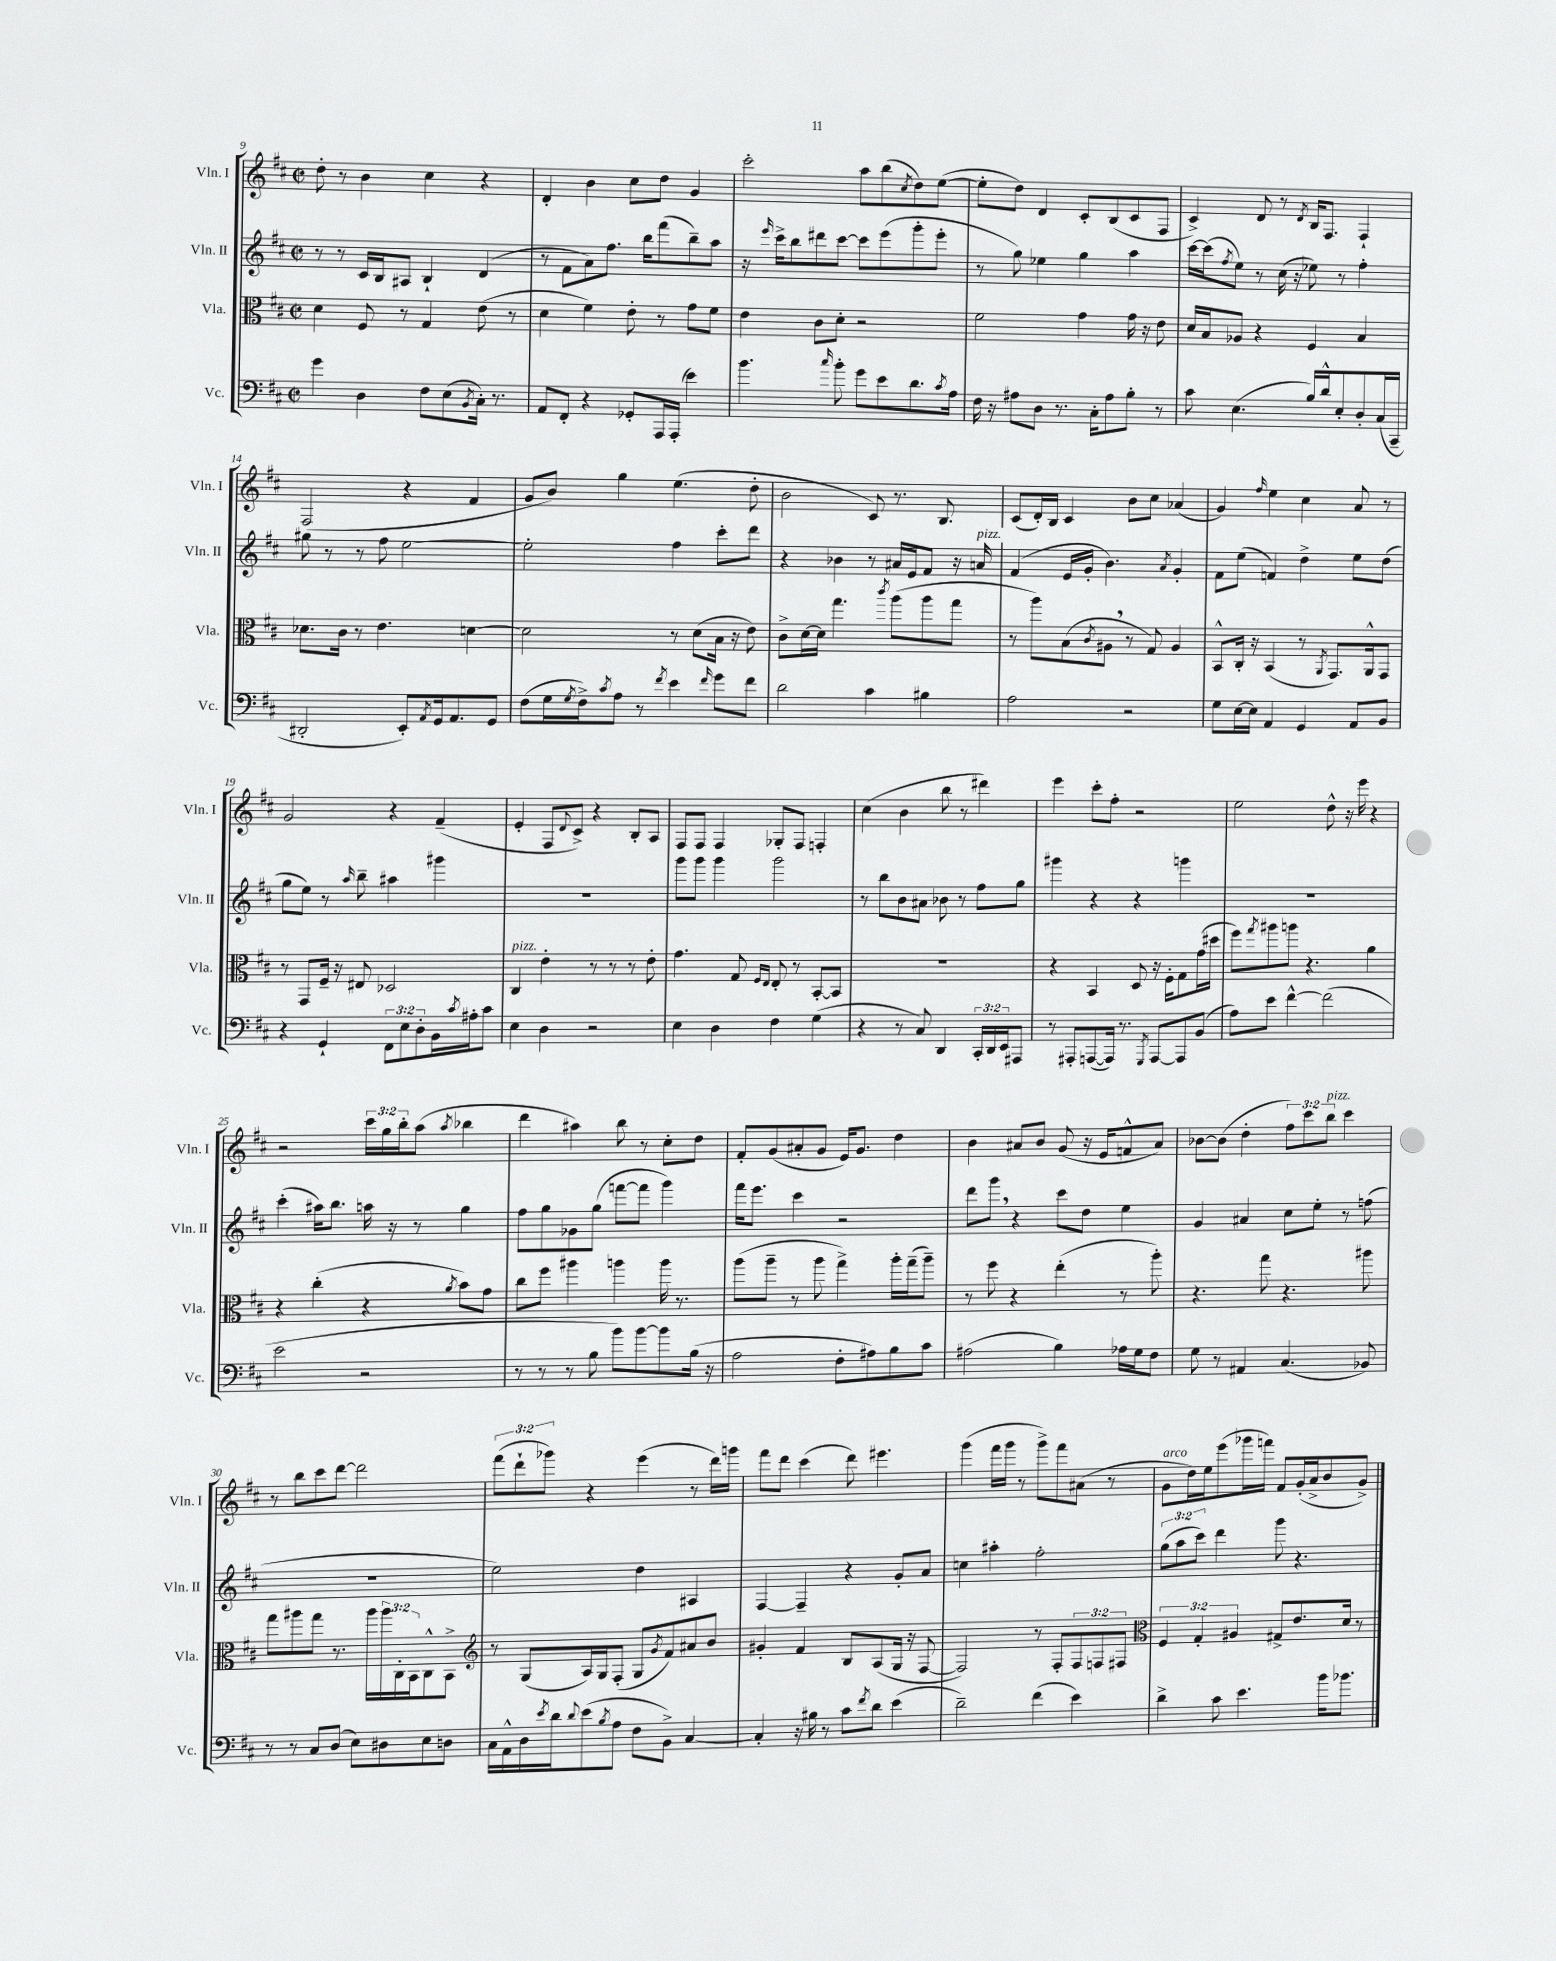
<<
\new StaffGroup <<
\new Staff = "s0" \with { instrumentName = "Vln. I" shortInstrumentName = "Vln. I" } {
    \clef treble \key d \major \defaultTimeSignature \time 2/2 \override Staff.TupletNumber.text = #tuplet-number::calc-fraction-text
    d''8-. r8 b'4 cis''4 r4 |
    d'4-. b'4 cis''8 d''8 g'4 |
    cis'''2-. a''8 b''8( \acciaccatura { cis''8 } d''8) e''8~( |
    e''8-. d''8) d'4 cis'8-. b8( cis'8 fis8 |
    cis'4->) d'8 r8 \acciaccatura { d'8 } b16 fis8. fis4-! |
    fis2( r4 fis'4 |
    g'8 b'8) g''4 e''4.( d''8-. |
    b'2 cis'8) r8. b8. |
    cis'8( d'16-.) b16 cis'4 b'8 cis''8 aes'4( |
    g'4) \grace { fis''16 } e''4 cis''4 a'8 r8 |
    g'2 r4 fis'4--( |
    e'4-. fis8 \appoggiatura { d'8 } cis'8->) r4 b8-. a8 |
    fis8 fis8 fis4 ges8-. fis8 f4-. |
    cis''4( b'4 b''8 r8 dis'''4) |
    e'''4 cis'''8-. fis''8-. r2 |
    e''2 d''8-^ r16 e'''16 r4 |
    r2 \tuplet 3/2 { cis'''16 g''16 b''16-. } a''8( \acciaccatura { a''8 } bes''4 |
    d'''4 ais''4) b''8 r8 cis''8-. d''8 |
    fis'8-. g'8( ais'8-. g'8 e'16) g'8. d''4 |
    b'4 ais'8 b'8 g'8( r16 e'16 f'8-^ ais'8) |
    bes'8~ bes'8( d''4-. \tuplet 3/2 { fis''8) cis'''8 b''8^\markup { \italic "pizz." } } cis'''4 |
    r8 b''8 cis'''8 d'''8~ d'''2 |
    \tuplet 3/2 { fis'''8( d'''8-! ges'''8) } r4 e'''4( r8 d'''16) g'''16 |
    fis'''8 d'''8 cis'''4( d'''8) eis'''4. |
    g'''4( fis'''16 g'''16 r8 g'''8->) fis'''8 ais'8( r8 |
    g'8^\markup { \italic "arco" } d''16) e''16 e'''8( ges'''16 f'''16) fis'8 g'16-.( a'16-> b'8 g'8->) \bar "|." |
}
\new Staff = "s1" \with { instrumentName = "Vln. II" shortInstrumentName = "Vln. II" } {
    \clef treble \key d \major \defaultTimeSignature \time 2/2 \override Staff.TupletNumber.text = #tuplet-number::calc-fraction-text
    r8 r8 cis'16 b16 ais8 b4-! d'4( |
    r8 fis'8 a'8) fis''8. b''16 fis'''8( b''8--) a''8 |
    r16 \grace { e'''16 } cis'''16-> b''8 dis'''8 cis'''8~ cis'''8 e'''8( g'''8-. e'''8-. |
    r8 g''8) ees''4 g''4 a''4 |
    cis'''16~ cis'''16( \acciaccatura { fis''8 } e''8) r8 cis''16( r16 ees''8) r8 fis''4-. |
    gis''8 r8 r8 fis''8 e''2~ |
    e''2-. fis''4 cis'''8-. d'''8 |
    r4 bes'4 r8 ais'16 e'16 fis'8 r16 a'16^\markup { \italic "pizz." } |
    fis'4( e'16 g'16-. b'4.) \acciaccatura { a'8 } g'4-. |
    fis'8 e''8( f'4) d''4-> e''8 d''8( |
    g''8 e''8) r8 \grace { a''16 } b''8-- ais''4 gis'''4 |
    R1 |
    g'''8 g'''8 g'''4 g'''2 |
    r8 b''8 b'8 ais'8 bes'8 r8 fis''8 g''8 |
    gis'''4 r4 r4 g'''4 |
    R1 |
    cis'''4-.( ais''16) b''8. a''16 r16 r8 g''4 |
    fis''8 g''8 ges'8 g''8( f'''8~ f'''8 g'''4) |
    fis'''16 e'''8. cis'''4 r2 |
    d'''8 g'''8 \breathe r4 cis'''8 d''8 e''4 |
    g'4 ais'4 cis''8 e''8-. r8 f''8( |
    R1 |
    e''2) d''4 ais4 |
    fis4~ fis4-- r4 g'8-. a'8 |
    c''4 ais''4-. fis''2-. |
    \tuplet 3/2 { g''8( a''8 cis'''8) } d'''4 g'''8 r4. \bar "|." |
}
\new Staff = "s2" \with { instrumentName = "Vla." shortInstrumentName = "Vla." } {
    \clef alto \key d \major \defaultTimeSignature \time 2/2 \override Staff.TupletNumber.text = #tuplet-number::calc-fraction-text
    d'4 fis8 r8 g4 e'8( r8 |
    d'4 fis'4) e'8-. r8 g'8 fis'8 |
    e'4 cis'8 d'8-. r2 |
    fis'2 g'4 g'16 r16 e'8 |
    d'16 b16 aes8 r4 fis4 b4 |
    des'8. cis'16 r8 e'4. d'4~ |
    d'2 r8 d'8( b16 r16 e'8) |
    cis'8-> d'16~ d'16 g''4. \acciaccatura { cis'''8 } a''8( a''8 g''8 |
    r8 a''8) b8( \acciaccatura { cis'8 } ais8 \breathe r8 g8) ais4 |
    b,8-^ cis16-. r16 b,4( r8 \acciaccatura { a,8 } g,8.) a,16-^ g,8 |
    r8 g,8 fis16-- r16 eis8 des2 |
    cis4^\markup { \italic "pizz." } e'4-. r8 r8 r8 e'8-. |
    g'4. g8 \grace { fis16 e16 } e8-. r8 b,8~-. b,8 |
    R1 |
    r4 b,4 d8 r16 fis16-. g8 g'16( dis''16 |
    fis''8) \acciaccatura { g''8 } ais''8 a''8 r4. a'4 |
    r4 cis''4-.( r4 \acciaccatura { a'8 } b'8) g'8 |
    cis''8 fis''8 ais''4 a''4 a''16 r8. |
    a''8( a''8-- r8 a''8 g''4->) a''16-. g''16--( a''8--) |
    r8 fis''8 r4 e''4-.( r8 a''8-.) |
    r4. g''8 r4. ais''8 |
    g''8 ais''8 g''8 r8. ais''16 \tuplet 3/2 { ais''16 cis16-. b,16 } cis8-^ b,8-> |
    \clef treble r8 g8( a16) g16 fis8-.( g8 \acciaccatura { g'8 } fis'8) ais'8 b'8 |
    gis'4-. fis'4 b8 a8( g16 r16 fis8~ |
    fis2) r8 fis8-. \tuplet 3/2 { fis8 f8 fis8 } |
    \clef alto \tuplet 3/2 { fis4 g4-. ais4 } gis8-> e'8. d'16 r8 \bar "|." |
}
\new Staff = "s3" \with { instrumentName = "Vc." shortInstrumentName = "Vc." } {
    \clef bass \key d \major \defaultTimeSignature \time 2/2 \override Staff.TupletNumber.text = #tuplet-number::calc-fraction-text
    g'4 d4 fis8 e8( \acciaccatura { b,8 } cis16-.) r8. |
    a,8 fis,8-. r4 ges,8-. a,,16 a,,16-.( e'4) |
    b'4. \grace { cis''16 } b'8-. g'8 e'8 d'8. \acciaccatura { cis'8 } a16 |
    fis16 r16 ais8 d8 r8. cis16-. ais8 b8-. r8 |
    cis'8 e4.( b16) d'16-^ e8-. d8-. cis16( cis,16-- |
    dis,2-. e,8-.) \acciaccatura { a,8 } g,16 a,8. g,8 |
    fis8( g16 \acciaccatura { g8 } fis16->) \acciaccatura { cis'8 } a8 r8 \acciaccatura { fis'8 } e'4 \grace { fis'16 } g'8 fis'8 |
    d'2 cis'4 bis4 |
    a2 r2 |
    g8 e16~ e16 a,4 g,4 a,8 b,8 |
    r4 g,4-! \tuplet 3/2 { fis,8 e8 d8-. } b,16 \acciaccatura { cis'8 } ais16-. cis'8 |
    e4 d4 r2 |
    e4 d4 fis4 g4( |
    r4 r8 cis8) d,4 \tuplet 3/2 { cis,16-. d,16 e,16 } ais,,8 |
    r8 ais,,8-. a,,8~( a,,16) r8. \acciaccatura { g,,8 } a,,8~ a,,8 b,8( |
    a8) e'8 fis'4~-^ fis'2( |
    e'2 r2 |
    r8 r8 r8 b8 b'8) b'8~ b'8 b16( r16 |
    a2 fis8-. ais8) b8 cis'8 |
    ais2( b4) aes16 g16 fis8 |
    g8 r8 ais,4 cis4.( bes,8) |
    r8 r8 cis8 d8( e8) dis8 e8 d8 |
    cis16 a,16-^ d16 \acciaccatura { e'8 } d'16 \appoggiatura { d'8 } e'8( \acciaccatura { b8 } a8 fis8 b,8->) cis4~ |
    cis4-. r16 bis16 r8 cis'8 \acciaccatura { fis'8 } d'8 e'4( |
    d'2--) fis'4( e'4) |
    d'4-> cis'8 e'4. b'16 bes'8. \bar "|." |
}
>>
>>
\layout { \context { \Score currentBarNumber = #9 } }
